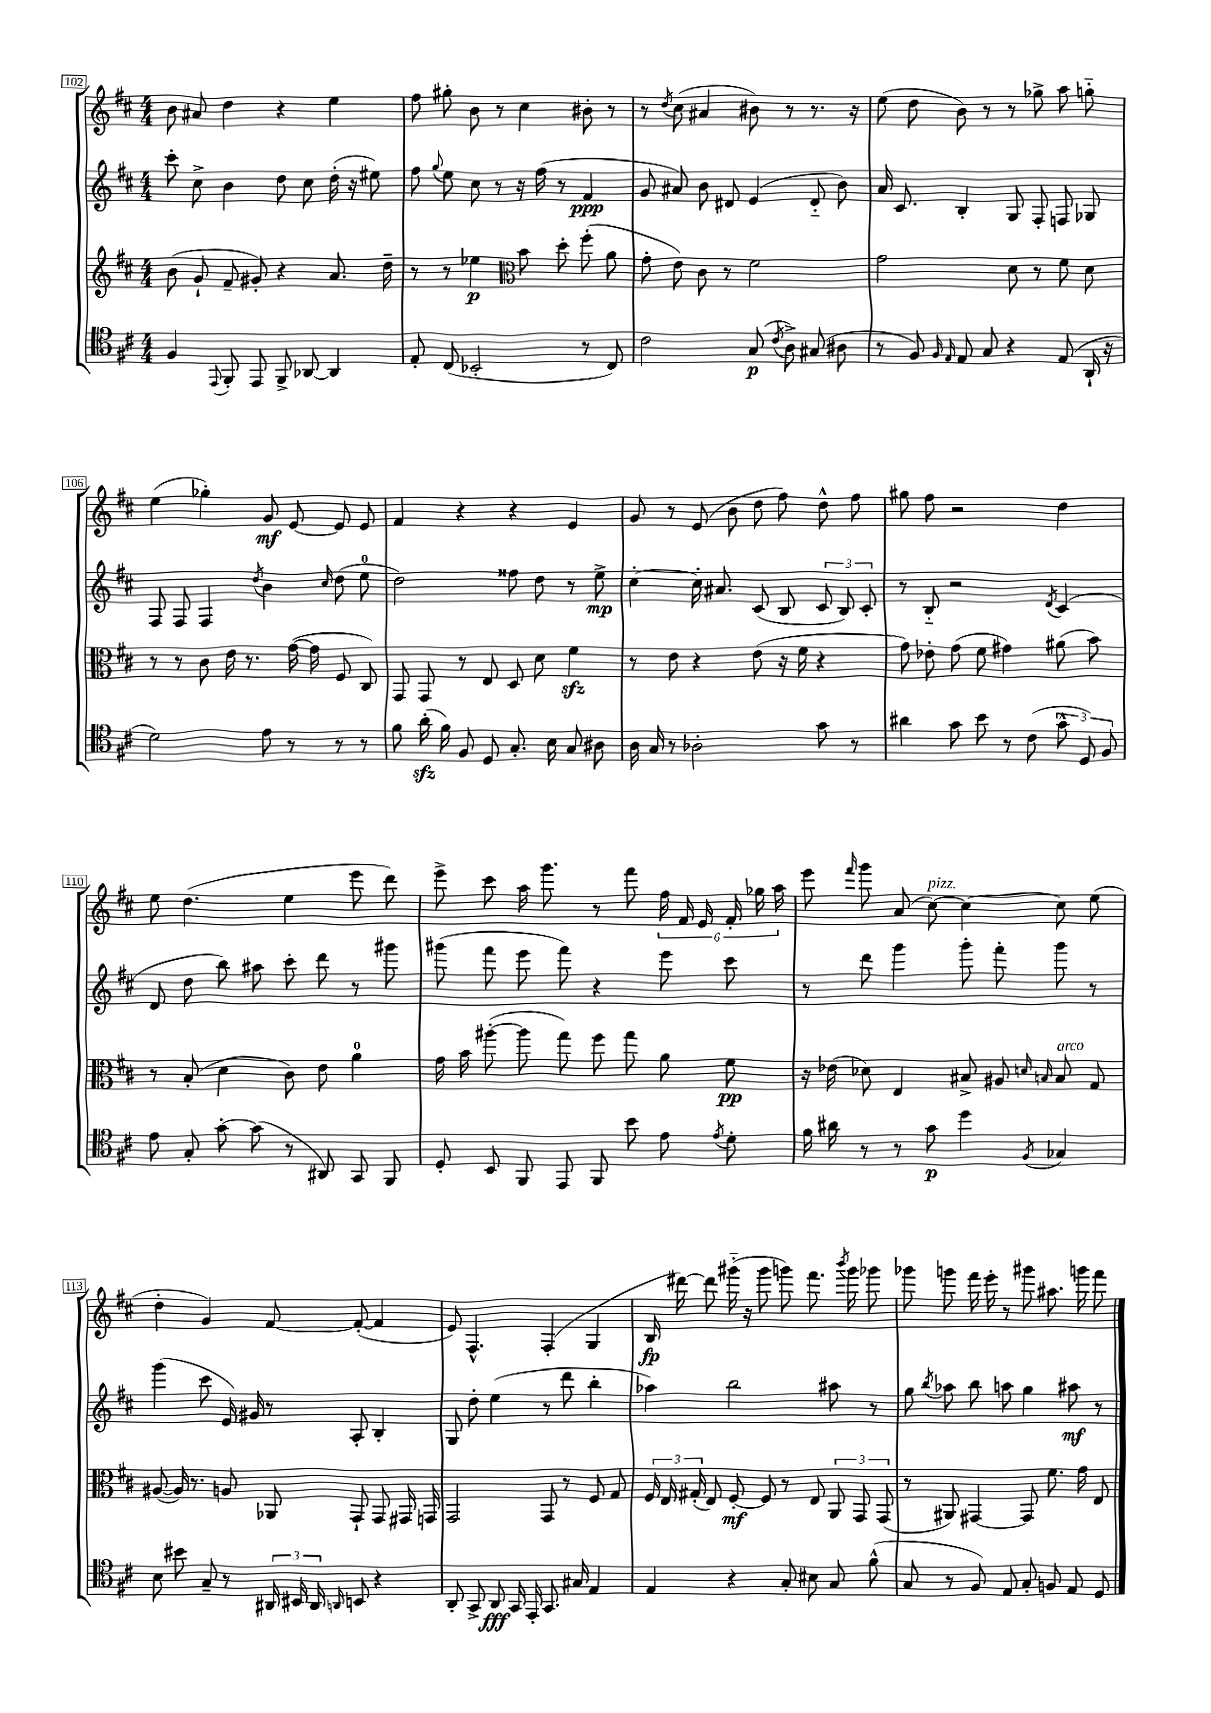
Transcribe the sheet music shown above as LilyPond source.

<<
\new StaffGroup <<
\new Staff = "s0" {
    \clef treble \key d \major \numericTimeSignature \time 4/4
    \autoBeamOff b'8 ais'8 d''4 r4 e''4 |
    fis''8 gis''8-. b'8 r8 cis''4 bis'8-. r8 |
    r8 \acciaccatura { d''8 } cis''8( ais'4 bis'8) r8 r8. r16 |
    e''8( d''8 b'8) r8 r8 ges''8-> a''8 g''8-_ |
    e''4( ges''4-.) g'8\mf e'8~ e'8 e'8 |
    fis'4 r4 r4 e'4 |
    g'8 r8 e'8( b'8 d''8 fis''8) d''8-^ fis''8 |
    gis''8 fis''8 r2 d''4 |
    e''8 d''4.( e''4 e'''8 d'''8) |
    e'''8-> cis'''8 a''16 g'''8. r8 fis'''8 \tuplet 6/4 { fis''16 fis'16 e'16 fis'16-. ges''16 a''16 } |
    e'''8 \grace { fis'''16 } g'''8 a'8( cis''8~^\markup { \italic "pizz." }) cis''4~ cis''8 e''8( |
    d''4-. g'4) fis'8~ fis'8~-.( fis'4 |
    e'8) fis4.-^ fis4-.( g4 |
    b16\fp dis'''16~) dis'''8 gis'''16-_( r16 gis'''8 g'''8) fis'''8. \acciaccatura { b'''8 } g'''16 ges'''8 |
    ges'''8 g'''8 fis'''16 e'''16-. r8 gis'''8 ais''8. g'''16 fis'''8 \bar "|." |
}
\new Staff = "s1" {
    \clef treble \key d \major \numericTimeSignature \time 4/4
    \autoBeamOff cis'''8-. cis''8-> b'4 d''8 cis''8 d''16-.( r16 eis''8) |
    fis''8 \appoggiatura { g''8 } e''8 cis''8 r8 r16 fis''16( r8 fis'4\ppp |
    g'8 ais'8) b'8 dis'8 e'4( dis'8-_ b'8) |
    a'16 cis'8. b4-. g8 fis8-. f8 ges8 |
    fis8 fis8 fis4 \acciaccatura { d''8 } b'4 \grace { cis''16 } d''8( e''8-0 |
    d''2) fisis''8 d''8 r8 e''8->\mp |
    cis''4~-. cis''16-. ais'8. cis'8( b8 \tuplet 3/2 { cis'8 b8) cis'8-. } |
    r8 b8-_ r2 \acciaccatura { d'8 } cis'4( |
    d'8 d''8 b''8) ais''8 cis'''8-. d'''8 r8 gis'''8 |
    gis'''8( fis'''8 e'''8 fis'''8) r4 e'''8 cis'''8 |
    r8 d'''8 g'''4 g'''8-. fis'''8-. g'''8 r8 |
    g'''4( cis'''8 e'16) gis'16 r8 a8-. b4-. |
    g8 d''8-. e''4( r8 d'''8 b''4-. |
    aes''4) b''2 ais''8 r8 |
    g''8 \acciaccatura { b''8 } aes''8 b''8 a''8 g''4 ais''8\mf r8 \bar "|." |
}
\new Staff = "s2" {
    \clef treble \key d \major \numericTimeSignature \time 4/4
    \autoBeamOff b'8( g'8-! fis'8-- gis'8-.) r4 a'8. d''16-- |
    r8 r8 ees''4\p \clef alto b'8 d''8-. fis''8-.( a'8 |
    g'8-. e'8) cis'8 r8 fis'2 |
    g'2 d'8 r8 fis'8 d'8 |
    r8 r8 cis'8 e'16 r8. g'16~( g'16 fis8 cis8) |
    g,8 g,8 r8 e8 d8 d'8 fis'4\sfz |
    r8 e'8 r4 e'8( r16 fis'16 r4 |
    g'8) ees'8-. g'8( fis'8 gis'4) ais'8( b'8) |
    r8 b8-.( d'4 cis'8) e'8 a'4-0 |
    g'16 b'16 ais''8~-.( ais''8 g''8) fis''8 g''8 a'8 fis'8\pp |
    r16 ees'16( des'8) e4 bis8-> ais8 \grace { d'16 b16 } b8^\markup { \italic "arco" } g8 |
    ais8~( ais16) r8. a8 aes,8 g,8-! g,8 gis,16 g,16 |
    g,2 g,8 r8 fis8 g8 |
    \tuplet 3/2 { fis16 e16 gis16-.( } e8) fis8~-.\mf fis8 r8 e8 \tuplet 3/2 { a,8 g,8 g,8( } |
    r8 ais,8) gis,4~ gis,8 fis'8. g'16 e8 \bar "|." |
}
\new Staff = "s3" {
    \clef tenor \key d \major \numericTimeSignature \time 4/4
    \autoBeamOff fis4 \appoggiatura { e,8 } fis,8-. e,8 fis,8-> aes,8~ aes,4 |
    e8-. cis8( bes,2-. r8 cis8) |
    cis'2 g8\p( \acciaccatura { cis'8 } a8->) gis8( ais8 |
    r8 fis8) \grace { fis16 e16 } e8 g8 r4 e8( a,16-! r16 |
    d'2) e'8 r8 r8 r8 |
    fis'8 a'16-.\sfz( fis'16) fis8 d8 g8.-. b16 g8 ais8 |
    a16 g16 r8 aes2-. g'8 r8 |
    ais'4 g'8 b'8 r8 cis'8( \tuplet 3/2 { g'8-^ d8) fis8 } |
    e'8 g8-. g'8~-. g'8( r8 ais,8) g,8 fis,8 |
    d8-. b,8 fis,8 e,8 fis,8 b'8 e'8 \acciaccatura { e'8 } d'8-. |
    fis'16 ais'16 r8 r8 g'8\p d''4 \acciaccatura { fis8 } ges4 |
    b8 bis'8 g8-- r8 \tuplet 3/2 { ais,16 bis,16 ais,16 } \grace { a,16 } b,8 r4 |
    a,8-. g,8-> a,8\fff g,16 e,16-. g,8. gis16 e4 |
    e4 r4 g8-. bis8 g8 fis'8-^( |
    g8 r8 fis8) e8 g8-. f8 e8 d8 \bar "|." |
}
>>
>>
\layout { \context { \Score currentBarNumber = #102 \override BarNumber.stencil = #(make-stencil-boxer 0.1 0.3 ly:text-interface::print) } }
